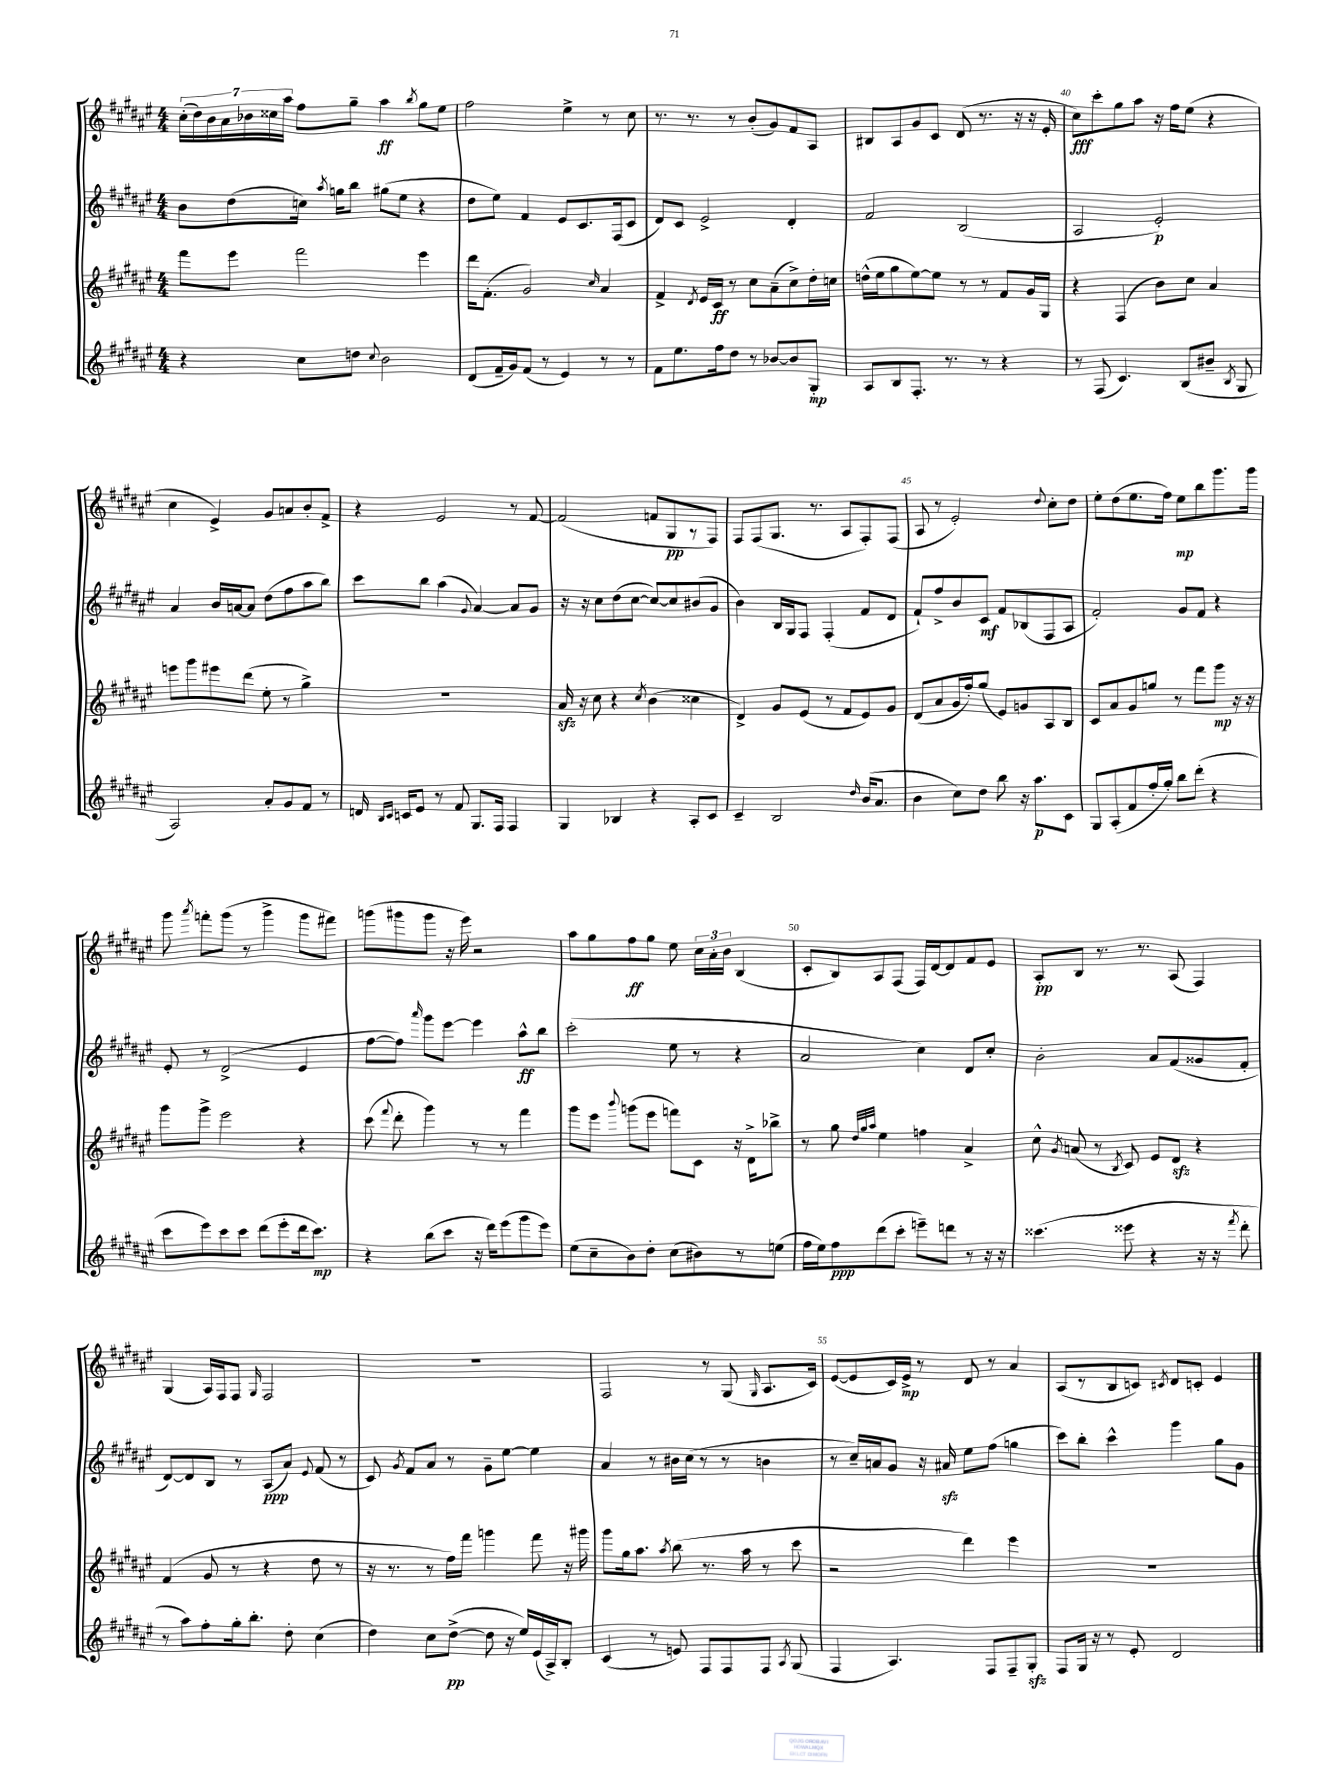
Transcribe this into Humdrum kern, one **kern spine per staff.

**kern	**kern	**kern	**kern
*staff4	*staff3	*staff2	*staff1
*clefG2	*clefG2	*clefG2	*clefG2
*k[f#c#g#d#a#e#]	*k[f#c#g#d#a#e#]	*k[f#c#g#d#a#e#]	*k[f#c#g#d#a#e#]
*M4/4	*M4/4	*M4/4	*M4/4
4r	8fff#	8b	(28cc#'
.	.	.	28dd#)
.	.	.	28b
.	.	.	28a#
.	8eee#	(8dd#	.
.	.	.	28b-
.	.	.	28cc##
.	.	.	28aa#
8cc#	2fff#	16cc)	8ff#
.	.	8qaa#	.
.	.	16gg	.
8dd	.	8bb	8gg#~
8qqcc#	.	.	.
2b	.	(8gg#	4aa#
.	.	8ee#	.
.	.	.	8qbb
.	4eee#	4r	8gg#
.	.	.	8ee#
=	=	=	=
(8d#	16ddd#	8dd#	2ff#
.	(8.f#'	.	.
16f#~	.	8ee#)	.
16g#)	.	.	.
(8f#	2g#)	4f#	.
8r	.	.	.
4e#)	.	8e#	4ee#^
.	.	8.c#	.
.	16qqcc#	.	.
8r	4a#	.	8r
.	.	(16F#	.
8r	.	8c#	8cc#
=	=	=	=
8f#	4f#^	8d#)	8.r
8.ee#	.	8c#	.
.	.	.	8.r
.	8qd#	.	.
.	16e#	2e#^	.
16ff#	16c#	.	.
8dd#	8r	.	8r
8r	8cc#	.	(8b'
[8b-	(8a#~	.	8g#)
8b-]	8cc#^)	4d#'	8f#
8G#'	16dd#'	.	8A#
.	16cc	.	.
=	=	=	=
8A#	(16dd^^	2f#	8B#
.	16ee#	.	.
8B	8gg#	.	8A#
8.F#'	[8ee#)	.	8g#
.	8ee#]	.	8c#
8.r	.	.	.
.	8r	(2B	(8d#
8r	8r	.	8.r
4r	8f#	.	.
.	.	.	16r
.	16g#	.	16r
.	16G#	.	16e#'
=	=	=	=
8r	4r	2A#	8cc#)
(8F#	.	.	8ccc#'
4.c#)	(4F#	.	8gg#
.	.	.	8aa#
.	8b)	2e#')	16r
.	.	.	16ff#
(8B	8cc#	.	(8ee#
8b#~	4a#	.	4r
8qB	.	.	.
8G#	.	.	.
=	=	=	=
2A#)	8eee	4a#	4cc#
.	8ggg#	.	.
.	8eee#	16b	4e#^)
.	.	[16a	.
.	(8ddd#	8a]	.
8a#'	8ee#'	(8dd#	8g#
8g#	8r	8ff#	8a
8f#	4gg#^)	8aa#	8b'
8r	.	8bb)	8f#^
=	=	=	=
16d	1r	8ccc#	4r
16qqB	.	.	.
16qqc#	.	.	.
16c	.	.	.
8e#	.	8bb	.
8r	.	(4aa#	2e#
8f#	.	.	.
.	.	8qqg#	.
8.G#	.	[4a#)	.
16F#	.	.	.
4F#	.	8a#]	8r
.	.	8g#	[8f#
=	=	=	=
4G#	16a#	16r	(2f#]
.	16r	16r	.
.	8cc#	8cc#	.
4B-	4r	(8dd#	.
.	.	[8cc#	.
.	8qcc#	.	.
4r	(4b	8cc#_)	8f
.	.	8cc#]	8G#
8A#'	4cc##	(8b#	8r
8c#	.	8g#	8F#)
=	=	=	=
4c#~	4d#^)	4b)	8F#
.	.	.	(8F#
2B	8g#	16B	8.G#
.	.	16G#	.
.	(8e#	8F#	.
.	.	.	8.r
.	8r	(4F#'	.
.	8f#	.	8A#
16qqdd#	.	.	.
(16b	8e#)	8f#	8F#')
8.a#	.	.	.
.	8g#	8d#	(8F#
=	=	=	=
4b	(8d#	8f#`)	8A#
.	8a#	8ff#^	8r
8cc#)	16g#	8b	2e#')
.	16ff#')	.	.
8dd#	(8gg#	8c#	.
8bb	8e#)	8f#	.
16r	8g	(8B-	.
8.aa#	.	.	.
.	.	.	8qqdd#
.	8A#	8F#	8cc#'
8c#	8B	8A#	8dd#
=	=	=	=
8G#	8c#	2f#')	8ee#'
(8A#'	8a#	.	(8dd#
8f#	8g#	.	8.ee#
16ff#'	8gg	.	.
16gg#')	.	.	16ff#)
8bb	8r	8g#	8ee#
(8ddd#'	8fff#	8f#	8bb
4r	8ggg#	4r	8.ggg#
.	16r	.	.
.	16r	.	16ggg#
=	=	=	=
8ccc#	8ggg#	8e#'	8ggg#
.	.	.	8qaaa#
8eee#)	8ggg#^	8r	8fff'
8ccc#	2eee#	(2d#^	(8ggg#
8ccc#	.	.	8r
(8ddd#	.	.	4ggg#^
8eee#'	.	.	.
16ddd#	4r	4e#	8ggg#
8.ccc#)	.	.	.
.	.	.	8fff#)
=	=	=	=
4r	(8ccc#	[8ff#	(8ggg
.	8qqfff#	.	.
.	8ddd#'	8ff#])	8ggg#
.	.	16qqaaa#	.
(8bb	4ggg#)	8ggg#	8ggg#
8ccc#	.	[8eee#	16r
.	.	.	16eee#)
16r	8r	4eee#]	2r
16ddd#)	.	.	.
(8eee#	8r	.	.
8ggg#	4fff#	8aa#^^	.
8eee#)	.	8bb	.
=	=	=	=
(8ee#	8ggg#	(2ccc#'	8aa#
8cc#~	8eee#	.	8gg#
.	8qqbbb	.	.
8b)	(8ggg	.	8ff#
8dd#'	8eee#	.	8gg#
(8cc#	8fff)	8ee#	8ee#
8b#)	8c#	8r	24cc#
.	.	.	24a#'
.	.	.	24b
8r	16r	4r	(4B
.	16d#^	.	.
(8ee	8bb-^	.	.
=	=	=	=
16ff#	8r	2a#	8c#'
16ee#)	.	.	.
8ff#	8gg#	.	8B)
.	32qqdd#	.	.
.	32qqgg#	.	.
.	32qqaa#	.	.
(8ddd#	4ee#	.	8A#
8ccc#'	.	.	(8F#
8eee~)	4ff	4cc#)	16F#)
.	.	.	[16d#
8ddd	.	.	8d#]
8r	4a#^	8d#	8f#
16r	.	8cc#'	8e#
16r	.	.	.
=	=	=	=
(4.ccc##	8cc#^^	2b'	8A#'
.	8qg#	.	.
.	(8a	.	8B
.	8r	.	8.r
.	8qB	.	.
8eee##	8c#)	.	.
.	.	.	8.r
4r	8e#	8a#	.
.	8d#	(8f#	(8A#
16r	4r	8g##	4F#)
16r	.	.	.
8qfff#	.	.	.
8ddd#'	.	8f#'	.
=	=	=	=
8r	(4f#	[8d#)	(4G#
8aa#)	.	8d#]	.
8ff#'	8g#	8B	16A#)
.	.	.	16F#
16gg#'	8r	8r	8F#
8.bb'	.	.	.
.	.	.	16qqG#
.	4r	(8A#	2F#
8dd#'	.	8a#)	.
.	.	8qqe#	.
(4cc#	8dd#	(8f#	.
.	8r	8r	.
=	=	=	=
4dd#)	16r	8c#)	1r
.	8.r	.	.
.	.	8qg#	.
.	.	8f#	.
8cc#	8r	8a#	.
([8dd#^	16ff#)	8r	.
.	16fff#	.	.
8dd#]	4ggg	8g#~	.
16r	.	[8ee#	.
16ee#)	.	.	.
(16e#	8fff#	4ee#]	.
16A#^)	.	.	.
8B'	16r	.	.
.	16ggg#	.	.
=	=	=	=
(4c#	8ggg#	4a#	2F#
.	16gg#	.	.
.	8.aa#	.	.
8r	.	8r	.
.	8qaa#	.	.
8e)	(8bb	16b#	.
.	.	(16cc#	.
8F#	8.r	8r	8r
8F#	.	8r	(8G#
.	16aa#	.	.
.	.	.	16qqG#
8F#	8r	4b	8.A#
8qA#	.	.	.
(8G#	8ccc#	.	.
.	.	.	16c#)
=	=	=	=
4F#	2r	8r	([8e#
.	.	16cc#~)	8e#]
.	.	16a	.
4.A#)	.	8g#	16c#)
.	.	.	16e#^
.	.	16r	8r
.	.	16a#	.
.	4ddd#)	8ee#	8d#
8F#	.	(8ff#	8r
8F#~	4eee#	4gg	4a#
8G#'	.	.	.
=	=	=	=
8F#	1r	8ccc#)	(8A#
16G#	.	8bb'	8r
16r	.	.	.
8r	.	4ccc#^^	8B
8e#'	.	.	8c)
.	.	.	8qc#
2d#	.	4ggg#	8d#
.	.	.	8c'
.	.	8gg#	4e#
.	.	8g#	.
==	==	==	==
*-	*-	*-	*-
